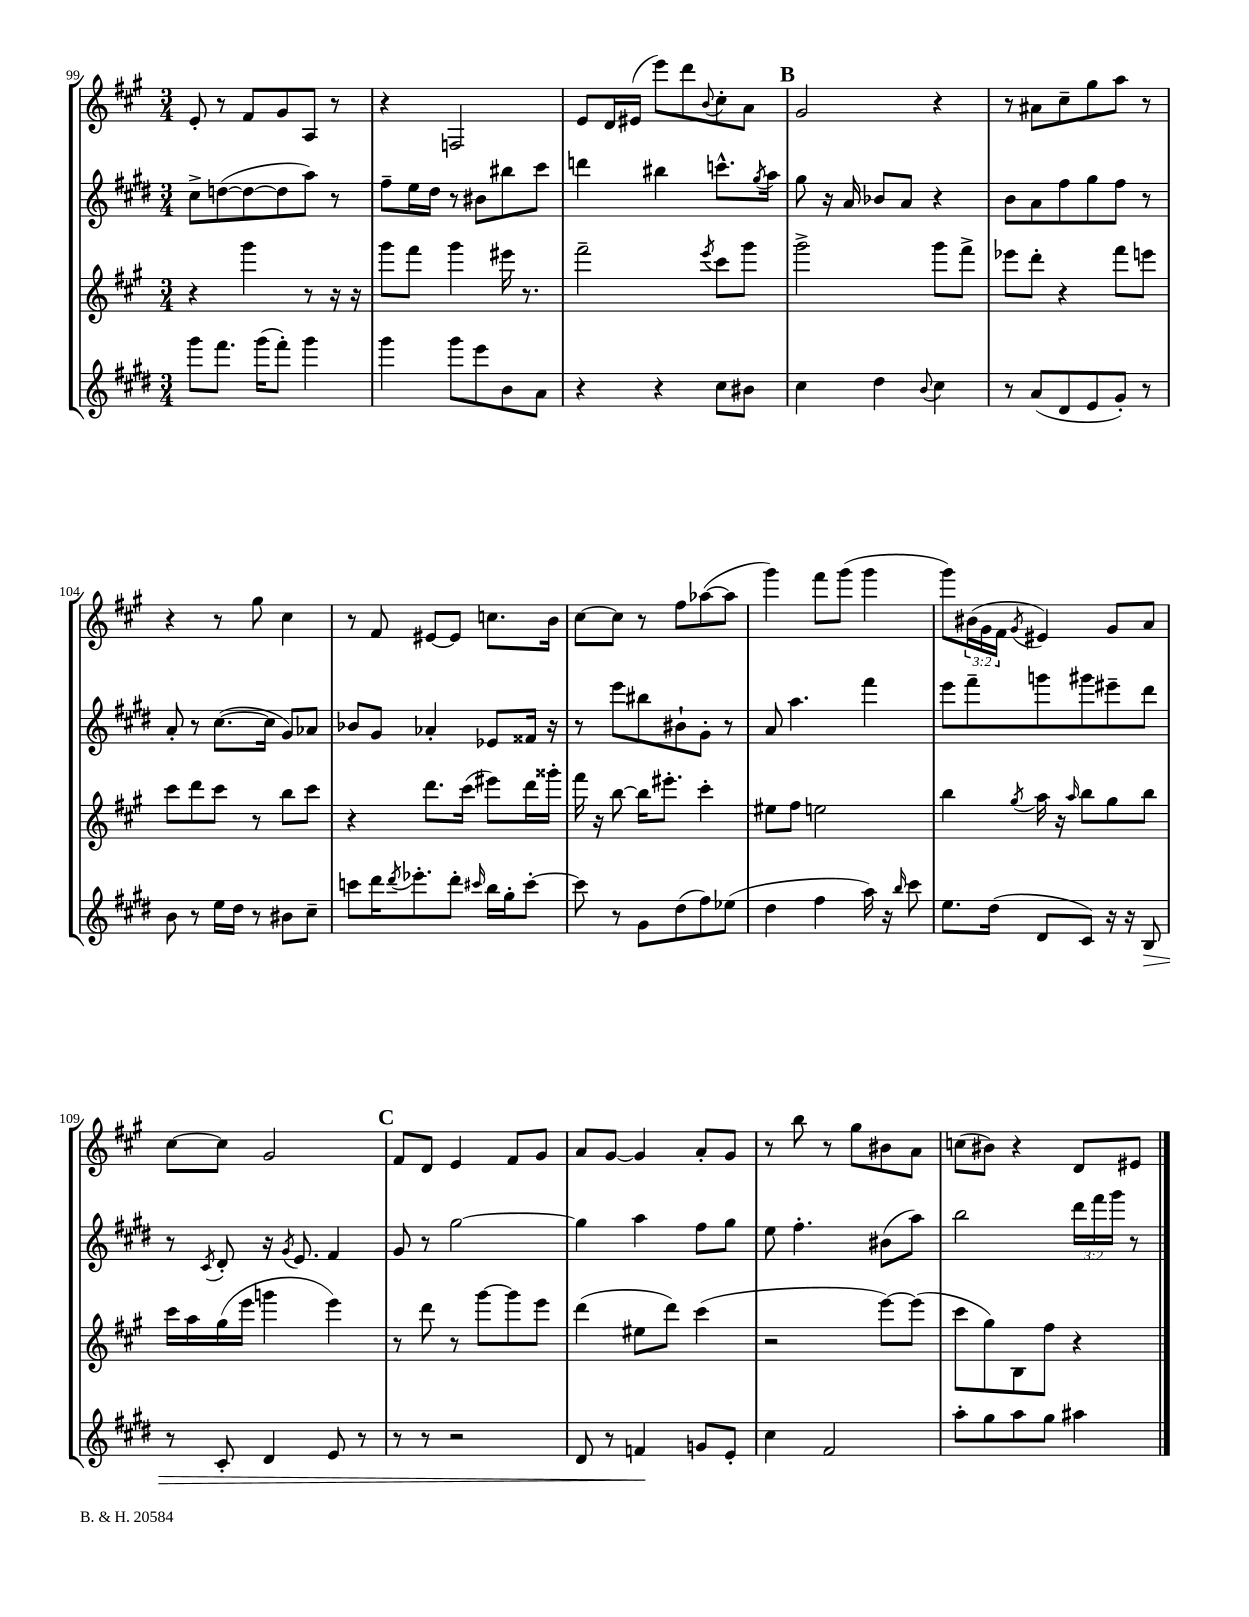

**kern	**kern	**kern	**kern
*staff4	*staff3	*staff2	*staff1
*clefG2	*clefG2	*clefG2	*clefG2
*k[f#c#g#d#]	*k[f#c#g#]	*k[f#c#g#d#]	*k[f#c#g#]
*M3/4	*M3/4	*M3/4	*M3/4
8ggg#	4r	8cc#^	8e'
8.fff#	.	([8dd	8r
.	4ggg#	8dd_	8f#
(16ggg#	.	.	.
8fff#')	.	8dd]	8g#
4ggg#	8r	8aa)	8A
.	16r	8r	8r
.	16r	.	.
=	=	=	=
4ggg#	8ggg#	8ff#~	4r
.	8fff#	16ee	.
.	.	16dd#	.
8ggg#	4ggg#	8r	2F
8eee	.	8b#	.
8b	16eee#	8bb#	.
.	8.r	.	.
8a	.	8ccc#	.
=	=	=	=
4r	2fff#~	4ddd	8e
.	.	.	16d
.	.	.	(16e#
4r	.	4bb#	8eee)
.	.	.	8ddd
.	8qeee	.	8qqb
8cc#	8ccc#	8.ccc^^	8cc#'
8b#	8ggg#	.	8a
.	.	8qgg#	.
.	.	16aa	.
=	=	=	=
4cc#	2ggg#^	8gg#	2g#
.	.	16r	.
.	.	16a	.
4dd#	.	8b-	.
.	.	8a	.
8qqb	.	.	.
4cc#	8ggg#	4r	4r
.	8fff#^	.	.
=	=	=	=
8r	8eee-	8b	8r
(8a	8ddd'	8a	8a#
8d#	4r	8ff#	8cc#~
8e	.	8gg#	8gg#
8g#')	8fff#	8ff#	8aa
8r	8eee	8r	8r
=	=	=	=
8b	8ccc#	8a'	4r
8r	8ddd	8r	.
16ee	8ccc#	([8.cc#	8r
16dd#	.	.	.
8r	8r	.	8gg#
.	.	16cc#]	.
8b#	8bb	8g#)	4cc#
8cc#~	8ccc#	8a-	.
=	=	=	=
8ccc	4r	8b-	8r
16ddd#	.	8g#	8f#
8qddd#	.	.	.
8.eee-'	.	.	.
.	8.ddd	4a-'	[8e#
8ddd#'	.	.	8e#]
.	(16ccc#	.	.
16qqccc#	.	.	.
16bb	8eee#)	8e-	8.cc
16gg#'	.	.	.
[8ccc#'	16ddd	16f##	.
.	16ggg##'	16r	16b
=	=	=	=
8ccc#]	16fff#	8r	[8cc#
.	16r	.	.
8r	[8bb	8eee	8cc#]
8g#	16bb]	8bb#	8r
.	8.eee#'	.	.
(8dd#	.	8b#`	8ff#
8ff#)	4ccc#'	8g#'	([8aa-
(8ee-	.	8r	8aa-]
=	=	=	=
4dd#	8ee#	8a	4ggg#)
.	8ff#	4.aa	.
4ff#	2ee	.	8fff#
.	.	.	(8ggg#
16aa)	.	4fff#	4ggg#
16r	.	.	.
16qqbb	.	.	.
8ccc#	.	.	.
=	=	=	=
8.ee	4bb	8eee	8ggg#)
.	.	8fff#~	(24b#
.	.	.	24g#
(16dd#	.	.	.
.	.	.	24f#
.	8qgg#	.	8qg#
8d#	16aa	8ggg	4e#)
.	16r	.	.
.	16qqaa	.	.
8c#)	8bb	8ggg#	.
16r	8gg#	8eee#~	8g#
16r	.	.	.
8B	8bb	8ddd#	8a
=	=	=	=
8r	16ccc#	8r	[8cc#
.	16aa	.	.
.	.	8qc#	.
8c#'	(16gg#	8d#'	8cc#]
.	16eee	.	.
4d#	4ggg	16r	2g#
.	.	8qg#	.
.	.	8.e	.
8e	4eee)	4f#	.
8r	.	.	.
=	=	=	=
8r	8r	8g#	8f#
8r	8ddd	8r	8d
2r	8r	[2gg#	4e
.	[8ggg#	.	.
.	8ggg#]	.	8f#
.	8eee	.	8g#
=	=	=	=
8d#	(4ddd	4gg#]	8a
8r	.	.	[8g#
4f	8ee#	4aa	4g#]
.	8ddd)	.	.
8g	(4ccc#	8ff#	8a'
8e'	.	8gg#	8g#
=	=	=	=
4cc#	2r	8ee	8r
.	.	4.ff#'	8bb
2f#	.	.	8r
.	.	.	8gg#
.	[8eee)	(8b#	8b#
.	(8eee]	8aa)	8a
=	=	=	=
8aa'	8ccc#	2bb	(8cc
8gg#	8gg#)	.	8b#)
8aa	8B	.	4r
8gg#	8ff#	.	.
4aa#	4r	24ddd#	8d
.	.	24fff#	.
.	.	24ggg#	.
.	.	8r	8e#
==	==	==	==
*-	*-	*-	*-
